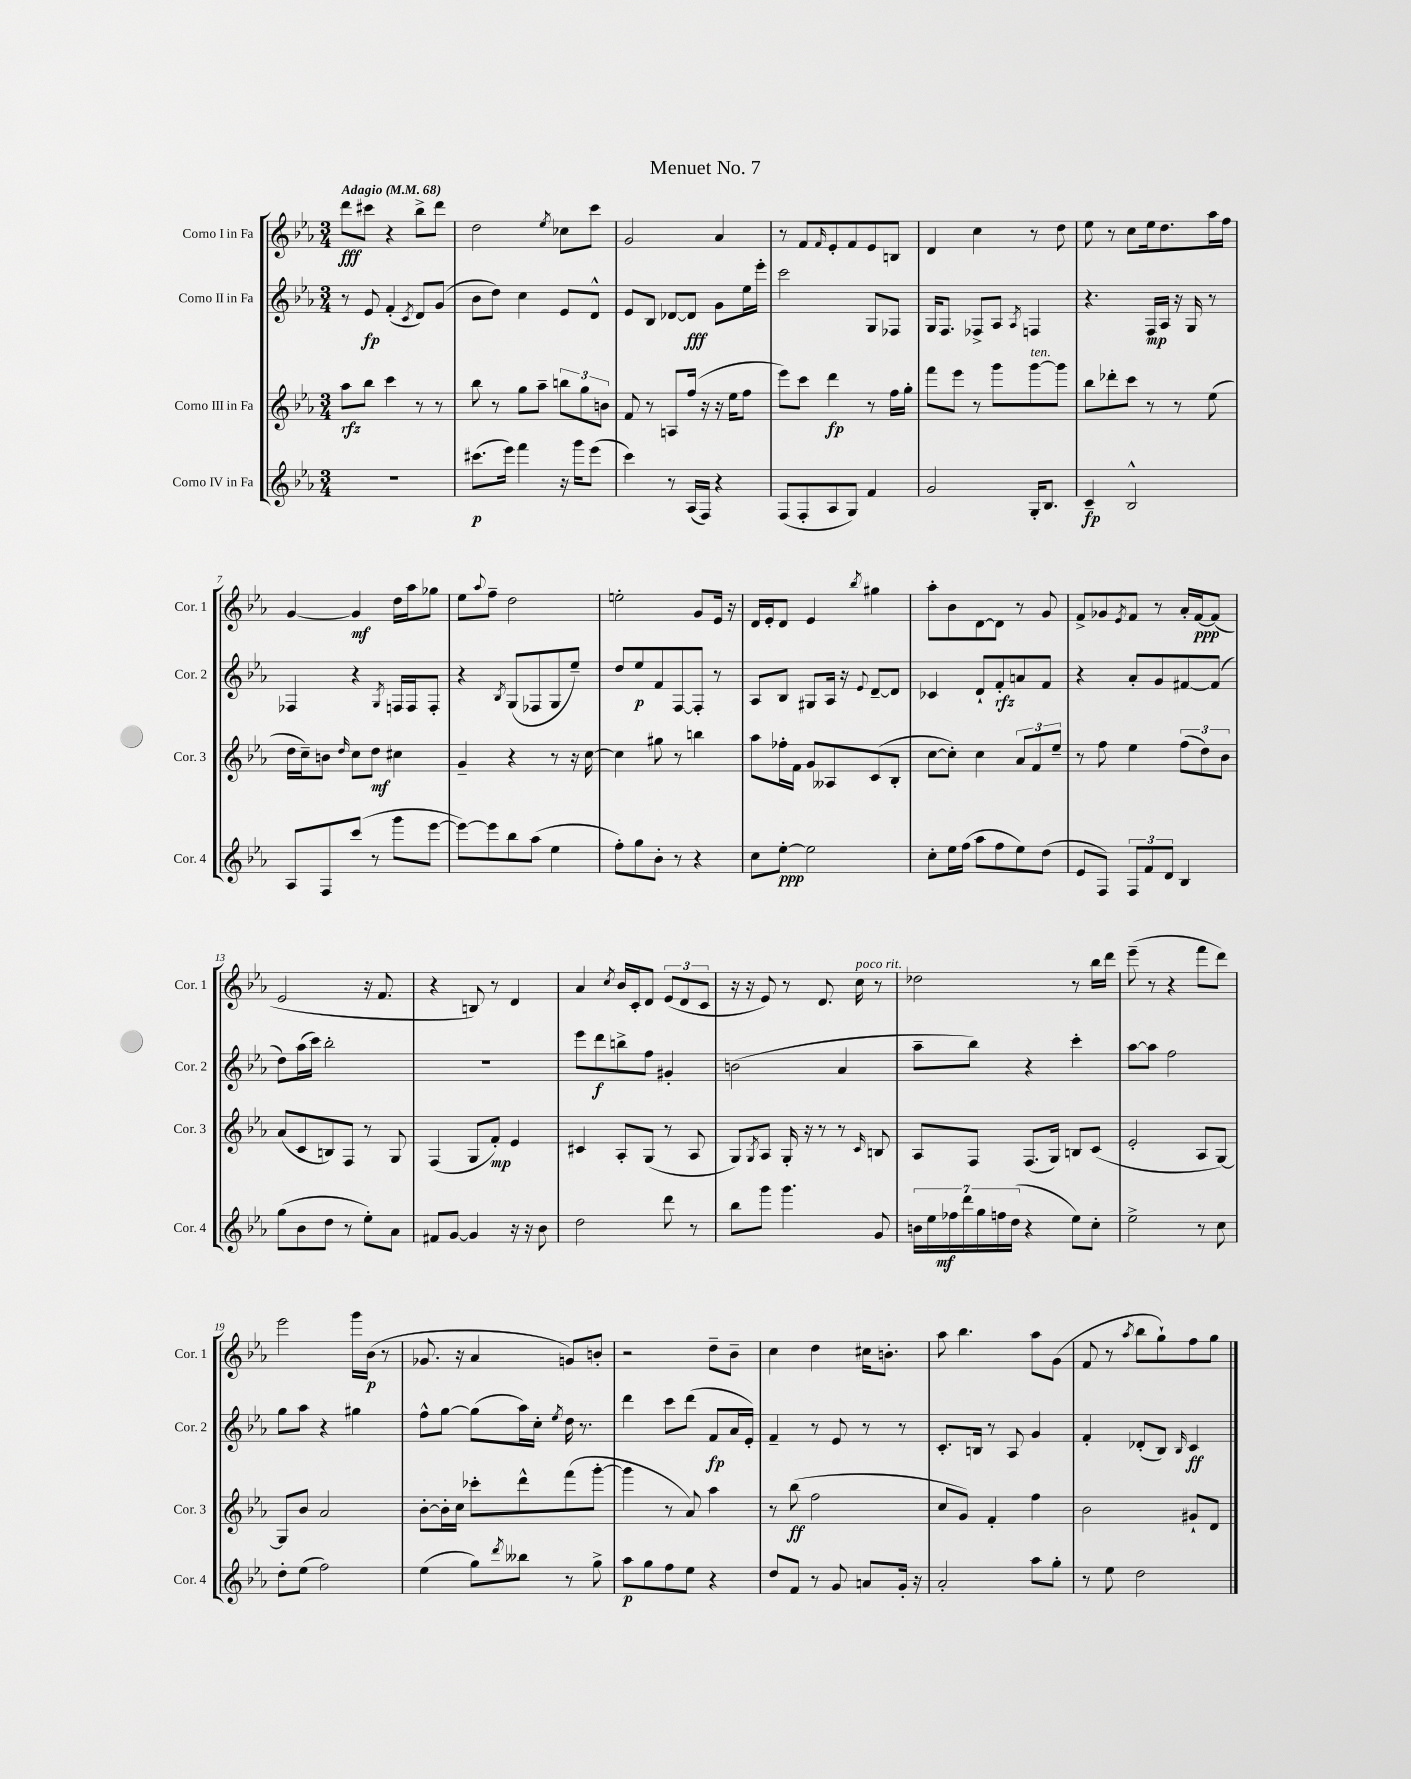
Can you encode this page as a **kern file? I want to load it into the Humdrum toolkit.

**kern	**dynam	**kern	**dynam	**kern	**dynam	**kern	**dynam
*part4	*part4	*part3	*part3	*part2	*part2	*part1	*part1
*staff4	*staff4	*staff3	*staff3	*staff2	*staff2	*staff1	*staff1
*I"Corno IV in Fa	*	*I"Corno III in Fa	*	*I"Corno II in Fa	*	*I"Corno I in Fa	*
*I'Cor. 4	*	*I'Cor. 3	*	*I'Cor. 2	*	*I'Cor. 1	*
*clefG2	*	*clefG2	*	*clefG2	*	*clefG2	*
*k[b-e-a-]	*	*k[b-e-a-]	*	*k[b-e-a-]	*	*k[b-e-a-]	*
*M3/4	*	*M3/4	*	*M3/4	*	*M3/4	*
*MM68	*	*MM68	*	*MM68	*	*MM68	*
=1	=1	=1	=1	=1	=1	=1	=1
!	!	!	!	!	!	!LO:TX:a:B:t=Adagio	!
2.r	.	8aa-\L	rfz	8r	.	8ddd\L	fff
.	.	8bb-\J	.	8e-/	fp	8ccc#X\J	.
.	.	4ccc\	.	(4f'/	.	4r	.
.	.	.	.	8qc/	.	.	.
.	.	8r	.	8d/L)	.	8bb-^\L	.
.	.	8r	.	(8g/J	.	8ddd\J	.
=2	=2	=2	=2	=2	=2	=2	=2
(8.ccc#X\L	p	8bb-\	.	8b-\L	.	2dd\	.
.	.	8r	.	8dd\J)	.	.	.
16eee-\Jk)	.	.	.	.	.	.	.
4fff\	.	8gg\L	.	4cc\	.	.	.
.	.	8aa-~\J	.	.	.	.	.
.	.	.	.	.	.	8qee-/	.
16r	.	12bbn\L	.	8e-/L	.	8cc-X\L	.
16ggg\KL	.	.	.	.	.	.	.
.	.	12gg\	.	.	.	.	.
(8eee-\J	.	.	.	8d^^/J	.	8ccc\J	.
.	.	12bn\J	.	.	.	.	.
=3	=3	=3	=3	=3	=3	=3	=3
4ccc\)	.	8f/	.	8e-/L	.	2g/	.
.	.	8r	.	8B-/J	.	.	.
8r	.	8An/L	.	[8d-X/L	.	.	.
(16A-/LL	.	(16ff/Jk	.	8d-/J]	fff	.	.
16F/JJ)	.	16r	.	.	.	.	.
4r	.	16r	.	8g\L	.	4a-/	.
.	.	16ee-\KL	.	.	.	.	.
.	.	8ff\J	.	16ee-\L	.	.	.
.	.	.	.	16eee-'\JJ	.	.	.
=4	=4	=4	=4	=4	=4	=4	=4
(8F/L	.	8eee-\L)	.	2ccc\	.	8r	.
8F'/	.	8ccc\J	.	.	.	8f/L	.
.	.	.	.	.	.	16qqf/	.
8A-/	.	4ddd\	fp	.	.	8e-'/	.
8G/J)	.	.	.	.	.	8f/	.
4f/	.	8r	.	8G/L	.	8e-/	.
.	.	16ff\LL	.	8F-X/J	.	8Bn/J	.
.	.	16gg'\JJ	.	.	.	.	.
=5	=5	=5	=5	=5	=5	=5	=5
2g/	.	8fff\L	.	16G/KL	.	4d/	.
.	.	.	.	8.F/J	.	.	.
.	.	8eee-\J	.	.	.	.	.
.	.	8r	.	8F-X^/L	.	4cc\	.
.	.	8ggg\L	.	8A-/J	.	.	.
.	.	.	.	8qA-/	.	.	.
!	!	!LO:TX:a:i:t=ten.	!	!	!	!	!
16G'/KL	.	[8ggg\	.	4Fn/	.	8r	.
8.B-/J	.	.	.	.	.	.	.
.	.	8ggg\J]	.	.	.	8dd\	.
=6	=6	=6	=6	=6	=6	=6	=6
4c~/	fp	8bb-\L	.	4.r	.	8ee-\	.
.	.	8ddd-X'\	.	.	.	8r	.
2B-^^/	.	8ccc\J	.	.	.	8cc\L	.
.	.	8r	.	16F/LL	mp	16ee-\k	.
.	.	.	.	16A-/JJ	.	8.dd\	.
.	.	8r	.	16r	.	.	.
.	.	.	.	16G/	.	.	.
.	.	(8ee-\	.	8r	.	16aa-\L	.
.	.	.	.	.	.	16ff\JJ	.
!!LO:LB:g=z
=7	=7	=7	=7	=7	=7	=7	=7
8A-/L	.	16dd\LL	.	4F-X/	.	[4g/	.
.	.	16cc~\J)	.	.	.	.	.
8F/	.	8bn\J	.	.	.	.	.
.	.	16qqdd/	.	.	.	.	.
(8ccc/J	.	8cc\L	.	4r	.	4g/]	mf
8r	.	8dd\J	mf	.	.	.	.
.	.	.	.	8qG/	.	.	.
8ggg\L	.	4cc#X\	.	16Fn/LL	.	16dd\LL	.
.	.	.	.	16F/J	.	16aa-\J	.
[8eee-\J	.	.	.	8F'/J	.	8gg-X\J	.
=8	=8	=8	=8	=8	=8	=8	=8
8eee-\L_)	.	4g~/	.	4r	.	8ee-\L	.
.	.	.	.	.	.	8qqaa-/	.
8eee-\]	.	.	.	.	.	8ff~\J	.
.	.	.	.	8qB-/	.	.	.
8bb-\	.	4r	.	(8G/L	.	2dd\	.
(8aa-\J	.	.	.	8F-X/	.	.	.
4ee-\	.	8r	.	8G/	.	.	.
.	.	16r	.	8ee-~/J)	.	.	.
.	.	[16cc\	.	.	.	.	.
=9	=9	=9	=9	=9	=9	=9	=9
8ff'\L)	.	4cc\]	.	8dd/L	.	2een'\	.
8gg\	.	.	.	8ee-/	p	.	.
8b-'\J	.	8gg#X\	.	8f/	.	.	.
8r	.	8r	.	[8F/	.	.	.
4r	.	4bbn\	.	8F'/J]	.	8g/L	.
.	.	.	.	8r	.	16e-/Jk	.
.	.	.	.	.	.	16r	.
=10	=10	=10	=10	=10	=10	=10	=10
8cc\L	.	8aa-\L	.	8A-/L	.	16d/LL	.
.	.	.	.	.	.	16e-'/J	.
[8ee-'\J	ppp	16ff-X'\L	.	8B-/J	.	8d/J	.
.	.	16f\JJ	.	.	.	.	.
2ee-\]	.	8g/L	.	8G#X/L	.	4e-/	.
.	.	8A--X/	.	16A-/Jk	.	.	.
.	.	.	.	16r	.	.	.
.	.	.	.	8qqe-/	.	8qbb-/	.
.	.	(8c/	.	[8d~/L	.	4gg#X\	.
.	.	8B-'/J	.	8d/J]	.	.	.
=11	=11	=11	=11	=11	=11	=11	=11
8cc'\L	.	[8cc\L	.	4c-X/	.	8aa-'\L	.
16ee-\L	.	8cc'\J])	.	.	.	8b-\	.
(16ff\JJ	.	.	.	.	.	.	.
8aa-\L	.	4cc\	.	8d`/L	.	[8d\	.
8ff\	.	.	.	8f'/	rfz	8d\J]	.
8ee-\)	.	12a-/L	.	8an/	.	8r	.
.	.	12f/	.	.	.	.	.
(8dd\J	.	.	.	8f/J	.	8g/	.
.	.	12ee-~/J	.	.	.	.	.
=12	=12	=12	=12	=12	=12	=12	=12
8e-/L	.	8r	.	4r	.	8f^/L	.
8F/J)	.	8ff\	.	.	.	8g-X/	.
.	.	.	.	.	.	8qe-/	.
12F/L	.	4ee-\	.	8a-'/L	.	8f/J	.
12f/	.	.	.	.	.	.	.
.	.	.	.	8g/	.	8r	.
12d/J	.	.	.	.	.	.	.
4B-/	.	(12ff\L	.	[8f#X/	.	16a-'/LL	.
.	.	.	.	.	.	[16f/J	ppp
.	.	12dd\)	.	.	.	.	.
.	.	.	.	(8f#/J]	.	(8f/J]	.
.	.	12b-\J	.	.	.	.	.
!!LO:LB:g=z
=13	=13	=13	=13	=13	=13	=13	=13
(8gg\L	.	(8a-/L	.	8dd\L)	.	2e-/	.
8b-\	.	8c/	.	(16aa-\L	.	.	.
.	.	.	.	16ccc\JJ)	.	.	.
8dd\J	.	8Bn/)	.	2bb-'\	.	.	.
8r	.	8F/J	.	.	.	.	.
8ee-'\L)	.	8r	.	.	.	16r	.
.	.	.	.	.	.	8.f/	.
8a-\J	.	8G/	.	.	.	.	.
=14	=14	=14	=14	=14	=14	=14	=14
8f#X/L	.	(4F/	.	2.r	.	4r	.
[8g/J	.	.	.	.	.	.	.
4g/]	.	8G/L	.	.	.	8Bn/)	.
.	.	8f'/J)	mp	.	.	8r	.
16r	.	4e-/	.	.	.	4d/	.
16r	.	.	.	.	.	.	.
8b-\	.	.	.	.	.	.	.
=15	=15	=15	=15	=15	=15	=15	=15
2dd\	.	4c#X/	.	8eee-\L	.	4a-/	.
.	.	.	.	8ddd\	f	.	.
.	.	.	.	.	.	8qcc/	.
.	.	8A-'/L	.	8bbn^\	.	16b-/LL	.
.	.	.	.	.	.	16c'/J	.
.	.	(8G/J	.	8ff\J	.	8d/J	.
8ddd\	.	8r	.	4g#X'/	.	(12e-/L	.
.	.	.	.	.	.	12d/	.
8r	.	8A-/	.	.	.	.	.
.	.	.	.	.	.	12c/J	.
=16	=16	=16	=16	=16	=16	=16	=16
8bb-\L	.	8G/L)	.	(2bn\	.	16r	.
.	.	.	.	.	.	16r	.
.	.	8qG/	.	.	.	.	.
8ggg\J	.	8A-/J	.	.	.	8e-/)	.
4.ggg\	.	16G'/	.	.	.	8r	.
.	.	16r	.	.	.	.	.
.	.	8r	.	.	.	8.d/	.
.	.	8r	.	4a-/	.	.	.
!	!	!	!	!	!	!LO:TX:a:i:t=poco rit.	!
.	.	.	.	.	.	16cc\	.
.	.	16qqc/	.	.	.	.	.
8g/	.	8Bn/	.	.	.	8r	.
=17	=17	=17	=17	=17	=17	=17	=17
28bn\LL	.	8A-/L	.	8aa-~\L	.	2dd-X\	.
28ee-\	.	.	.	.	.	.	.
28ff-X\	mf	.	.	.	.	.	.
28ddd\	.	.	.	.	.	.	.
.	.	8F/J	.	8bb-\J)	.	.	.
28gg\	.	.	.	.	.	.	.
28ffn\	.	.	.	.	.	.	.
(28dd\JJ	.	.	.	.	.	.	.
4r	.	(8.F/L	.	4r	.	.	.
.	.	16G/Jk)	.	.	.	.	.
8ee-\L)	.	8Bn/L	.	4ccc'\	.	8r	.
8cc'\J	.	(8c/J	.	.	.	16bb-\LL	.
.	.	.	.	.	.	16ddd\JJ	.
=18	=18	=18	=18	=18	=18	=18	=18
2ee-^\	.	2e-'/	.	[8aa-\L	.	(8eee-~\	.
.	.	.	.	8aa-\J]	.	8r	.
.	.	.	.	2ff\	.	4r	.
8r	.	8A-/L	.	.	.	8fff\L	.
8cc\	.	[8G/J)	.	.	.	8ddd\J)	.
!!LO:LB:g=z
=19	=19	=19	=19	=19	=19	=19	=19
8dd'\L	.	8G/L]	.	8gg\L	.	2eee-\	.
(8ee-\J	.	8b-/J	.	8aa-\J	.	.	.
2ff\)	.	2a-/	.	4r	.	.	.
.	.	.	.	4gg#X\	.	16ggg\LL	.
.	.	.	.	.	.	(16b-\JJ	p
.	.	.	.	.	.	8r	.
=20	=20	=20	=20	=20	=20	=20	=20
(4ee-\	.	[8b-'\L	.	8ff^^\L	.	8.g-X/	.
.	.	16b-'\L]	.	[8gg\J	.	.	.
.	.	16cc\JJ	.	.	.	16r	.
8gg\L)	.	8ccc-X'\L	.	(8gg\L]	.	4a-/	.
8qddd/	.	.	.	.	.	.	.
8bb--X\J	.	8ddd^^\	.	16aa-\L)	.	.	.
.	.	.	.	16cc'\JJ	.	.	.
.	.	.	.	8qee-/	.	.	.
8r	.	(8fff\	.	16dd\	.	8gn/L)	.
.	.	.	.	8.r	.	.	.
8gg^\	.	[8ggg'\J	.	.	.	8bn'/J	.
=21	=21	=21	=21	=21	=21	=21	=21
8aa-\L	p	4ggg\]	.	4ddd\	.	2r	.
8gg\	.	.	.	.	.	.	.
8ff\	.	8r	.	8ccc\L	.	.	.
8ee-\J	.	8a-/)	.	(8ddd\J	.	.	.
4r	.	4aa-\	.	8f/L	fp	8dd~\L	.
.	.	.	.	16a-/L	.	8b-~\J	.
.	.	.	.	16e-'/JJ)	.	.	.
=22	=22	=22	=22	=22	=22	=22	=22
8dd/L	.	8r	.	4f~/	.	4cc\	.
8f/J	.	(8bb-\	ff	.	.	.	.
8r	.	2ff\	.	8r	.	4dd\	.
8g/	.	.	.	8e-/	.	.	.
8an/L	.	.	.	8r	.	16cc#X\KL	.
.	.	.	.	.	.	8.bn'\J	.
16g'/Jk	.	.	.	8r	.	.	.
16r	.	.	.	.	.	.	.
=23	=23	=23	=23	=23	=23	=23	=23
2a-'/	.	8cc/L	.	8.c'/L	.	8aa-\	.
.	.	8g/J)	.	.	.	4.bb-\	.
.	.	.	.	16Bn/Jk	.	.	.
.	.	4f'/	.	8r	.	.	.
.	.	.	.	8A-/	.	.	.
8aa-\L	.	4ff\	.	4g/	.	8aa-\L	.
8gg'\J	.	.	.	.	.	(8g\J	.
=24	=24	=24	=24	=24	=24	=24	=24
8r	.	2b-\	.	4f'/	.	8f/	.
8ee-\	.	.	.	.	.	8r	.
.	.	.	.	.	.	8qaa-/	.
2dd\	.	.	.	(8d-X'/L	.	8bb-\L	.
.	.	.	.	8B-/J)	.	8gg`\)	.
.	.	.	.	16qqB-/	.	.	.
.	.	8g#X`/L	.	4c/	ff	8ff\	.
.	.	8d/J	.	.	.	8gg\J	.
==	==	==	==	==	==	==	==
*-	*-	*-	*-	*-	*-	*-	*-
